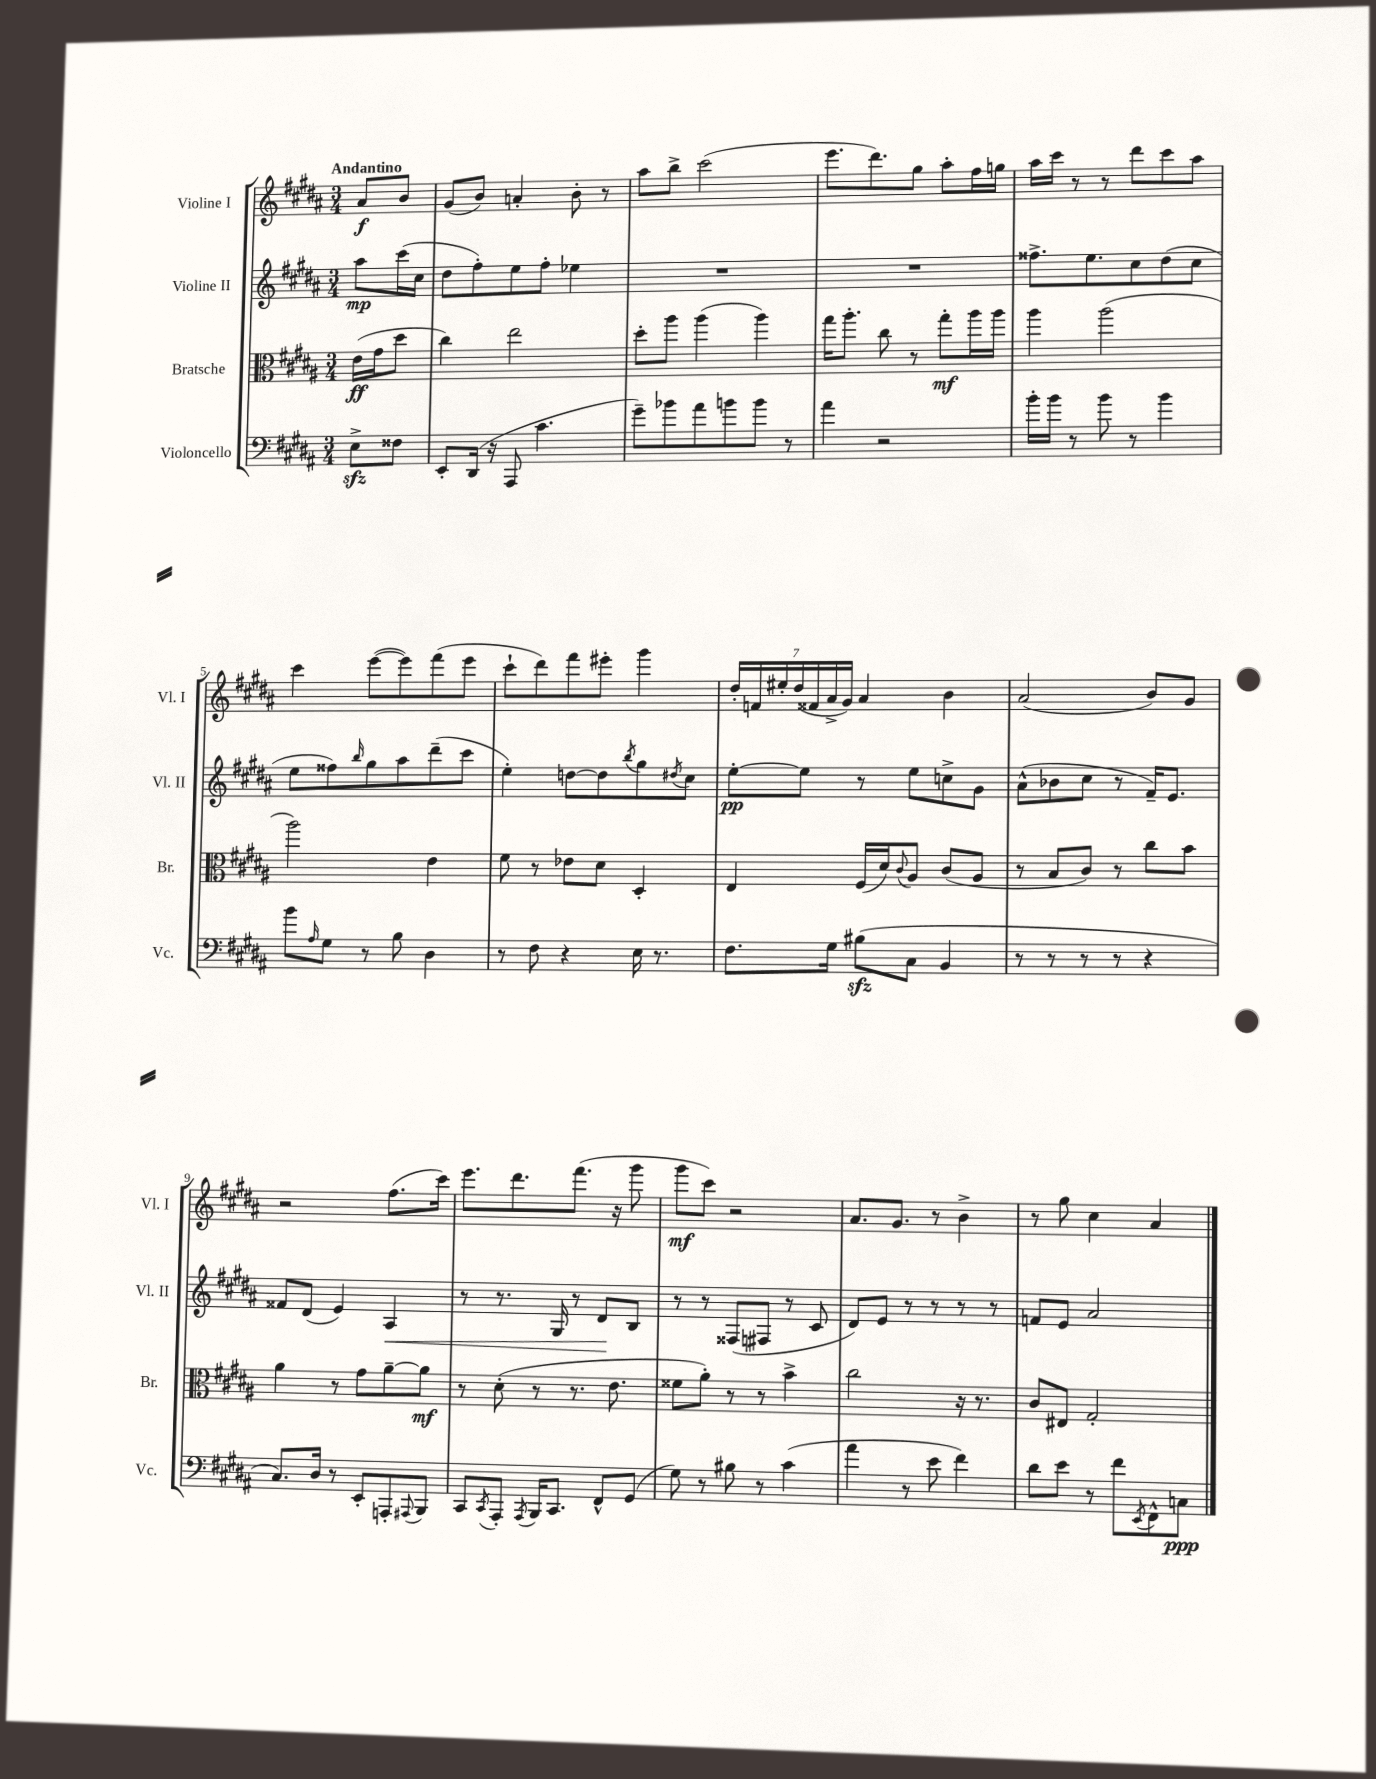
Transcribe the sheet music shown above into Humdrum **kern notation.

**kern	**dynam	**kern	**dynam	**kern	**dynam	**kern	**dynam
*part4	*part4	*part3	*part3	*part2	*part2	*part1	*part1
*staff4	*staff4	*staff3	*staff3	*staff2	*staff2	*staff1	*staff1
*I"Violoncello	*	*I"Bratsche	*	*I"Violine II	*	*I"Violine I	*
*I'Vc.	*	*I'Br.	*	*I'Vl. II	*	*I'Vl. I	*
*clefF4	*	*clefC3	*	*clefG2	*	*clefG2	*
*k[f#c#g#d#a#]	*	*k[f#c#g#d#a#]	*	*k[f#c#g#d#a#]	*	*k[f#c#g#d#a#]	*
*M3/4	*	*M3/4	*	*M3/4	*	*M3/4	*
=	=	=	=	=	=	=	=
!	!	!	!	!	!	!LO:TX:a:B:t=Andantino	!
8Ezz^\L	.	(16e\LL	ff	8aa#\L	mp	8a#/L	f
.	.	16g#\J	.	.	.	.	.
8F##X\J	.	8dd#\J	.	(16ccc#\L	.	8b/J	.
.	.	.	.	16cc#\JJ	.	.	.
=1	=1	=1	=1	=1	=1	=1	=1
8EE'/L	.	4cc#\)	.	8dd#\L	.	(8g#/L	.
(16DD#/Jk	.	.	.	8ff#'\)	.	8b/J)	.
16r	.	.	.	.	.	.	.
8AAA#/	.	2ee\	.	8ee\	.	4an'/	.
4.c#\	.	.	.	8ff#'\J	.	.	.
.	.	.	.	4ee-X\	.	8b'\	.
.	.	.	.	.	.	8r	.
=2	=2	=2	=2	=2	=2	=2	=2
8g#~\L)	.	8dd#'\L	.	2.r	.	8aa#\L	.
8b-X\	.	8aa#\J	.	.	.	8bb^\J	.
8a#\	.	(4aa#\	.	.	.	(2ccc#\	.
8bn\	.	.	.	.	.	.	.
8b\J	.	4aa#\)	.	.	.	.	.
8r	.	.	.	.	.	.	.
=3	=3	=3	=3	=3	=3	=3	=3
4a#\	.	16gg#\KL	.	2.r	.	8.eee\L	.
.	.	8.aa#'\J	.	.	.	.	.
.	.	.	.	.	.	8.ddd#\)	.
2r	.	8cc#\	.	.	.	.	.
.	.	8r	.	.	.	8gg#\J	.
.	.	8gg#'\L	mf	.	.	8aa#'\L	.
.	.	16aa#\L	.	.	.	16ff#\L	.
.	.	16aa#\JJ	.	.	.	16ggn\JJ	.
=4	=4	=4	=4	=4	=4	=4	=4
16b'\LL	.	4aa#\	.	8.ff##X^\L	.	16aa#\LL	.
16b\JJ	.	.	.	.	.	16ccc#\JJ	.
8r	.	.	.	.	.	8r	.
.	.	.	.	8.ee\	.	.	.
8b\	.	(2aa#\	.	.	.	8r	.
8r	.	.	.	8cc#\	.	8ddd#\L	.
4b\	.	.	.	(8dd#\	.	8ccc#\	.
.	.	.	.	8cc#\J	.	8aa#\J	.
!!LO:LB:g=z
=5	=5	=5	=5	=5	=5	=5	=5
8b\L	.	2aa#\)	.	8ee\L	.	4ccc#\	.
16qqA#/	.	.	.	.	.	.	.
8G#\J	.	.	.	8ff##X\)	.	.	.
.	.	.	.	16qqbb/	.	.	.
8r	.	.	.	8gg#\	.	([8eee\L	.
8B\	.	.	.	8aa#\	.	8eee\])	.
4D#\	.	4e\	.	(8ddd#~\	.	(8fff#\	.
.	.	.	.	8ccc#\J	.	8eee\J	.
=6	=6	=6	=6	=6	=6	=6	=6
8r	.	8f#\	.	4ee'\)	.	8ccc#`\L	.
8F#\	.	8r	.	.	.	8ddd#\)	.
4r	.	8e-X\L	.	[8ddn\L	.	8fff#\	.
.	.	8d#\J	.	8dd\]	.	8eee#X'\J	.
.	.	.	.	8qbb/	.	.	.
16E\	.	4D#'/	.	8gg#\	.	4ggg#\	.
8.r	.	.	.	.	.	.	.
.	.	.	.	8qdd#X/	.	.	.
.	.	.	.	8cc#\J	.	.	.
=7	=7	=7	=7	=7	=7	=7	=7
8.F#\L	.	4E/	.	[8ee'\L	pp	28dd#'/LL	.
.	.	.	.	.	.	28fn/	.
.	.	.	.	.	.	28ee#X'/	.
.	.	.	.	.	.	(28dd#/	.
.	.	.	.	8ee\J]	.	.	.
.	.	.	.	.	.	28f##X/	.
.	.	.	.	.	.	28a#^/	.
16G#\Jk	.	.	.	.	.	.	.
.	.	.	.	.	.	28g#/JJ)	.
(8B#Xzz\L	.	(16F#/LL	.	8r	.	4a#/	.
.	.	16d#/J)	.	.	.	.	.
.	.	8qqc#/	.	.	.	.	.
8C#\J	.	8A#/J	.	8ee\L	.	.	.
4BB/	.	(8c#/L	.	8ccn^\	.	4b\	.
.	.	8A#/J	.	8g#\J	.	.	.
=8	=8	=8	=8	=8	=8	=8	=8
8r	.	8r	.	(8a#^^\L	.	(2a#/	.
8r	.	8B/L	.	8b-X\	.	.	.
8r	.	8c#/J)	.	8cc#\J	.	.	.
8r	.	8r	.	8r	.	.	.
4r	.	8cc#\L	.	16f#~/KL)	.	8b/L)	.
.	.	.	.	8.e/J	.	.	.
.	.	8b\J	.	.	.	8g#/J	.
!!LO:LB:g=z
=9	=9	=9	=9	=9	=9	=9	=9
8.C#/L)	.	4a#\	.	8f##X/L	.	2r	.
.	.	.	.	(8d#/J	.	.	.
16D#/Jk	.	.	.	.	.	.	.
8r	.	8r	.	4e/)	.	.	.
8EE'/L	.	8g#\L	.	.	.	.	.
!	!	!	!	!	!LO:HP:b	!	!
8AAAn'/	.	[8a#~\	.	4A#/	<	(8.ff#\L	.
8qqAAA#X/	.	.	.	.	.	.	.
8BBB/J	.	8a#\J]	mf	.	.	.	.
.	.	.	.	.	.	16ccc#\Jk)	.
=10	=10	=10	=10	=10	=10	=10	=10
8CC#/L	.	8r	.	8r	.	8.eee\L	.
8qCC#/	.	.	.	.	.	.	.
8AAA#'/J	.	(8d#'\	.	8.r	.	.	.
.	.	.	.	.	.	8.ddd#\	.
8qAAA#/	.	.	.	.	.	.	.
16BBB/KL	.	8r	.	.	.	.	.
8.CC#/J	.	.	.	16G#/	.	.	.
.	.	8.r	.	8r	.	(8.fff#\J	.
8FF#^^/L	.	.	.	8d#/L	.	.	.
.	.	8.e\	.	.	.	16r	.
(8GG#/J	.	.	.	8B/J	[	8ggg#\	.
=11	=11	=11	=11	=11	=11	=11	=11
8G#\)	.	8f##X\L	.	8r	.	8ggg#\L	mf
8r	.	8a#'\J)	.	8r	.	8ccc#\J)	.
8B#X\	.	8r	.	(8F##X/L	.	2r	.
8r	.	8r	.	8F#X/J	.	.	.
(4c#\	.	4b^\	.	8r	.	.	.
.	.	.	.	8c#/	.	.	.
=12	=12	=12	=12	=12	=12	=12	=12
4a#\	.	2cc#\	.	8d#/L)	.	8.a#/L	.
.	.	.	.	8e/J	.	.	.
.	.	.	.	.	.	8.g#/J	.
8r	.	.	.	8r	.	.	.
8e\	.	.	.	8r	.	8r	.
4f#\)	.	16r	.	8r	.	4b^\	.
.	.	8.r	.	.	.	.	.
.	.	.	.	8r	.	.	.
=13	=13	=13	=13	=13	=13	=13	=13
8d#\L	.	8c#/L	.	8fn/L	.	8r	.
8e\J	.	8E#X/J	.	8e/J	.	8gg#\	.
8r	.	2G#'/	.	2a#/	.	4cc#\	.
8f#\L	.	.	.	.	.	.	.
8qEE/	.	.	.	.	.	.	.
8FF#^^\	.	.	.	.	.	4a#/	.
8Cn\J	ppp	.	.	.	.	.	.
==	==	==	==	==	==	==	==
*-	*-	*-	*-	*-	*-	*-	*-
